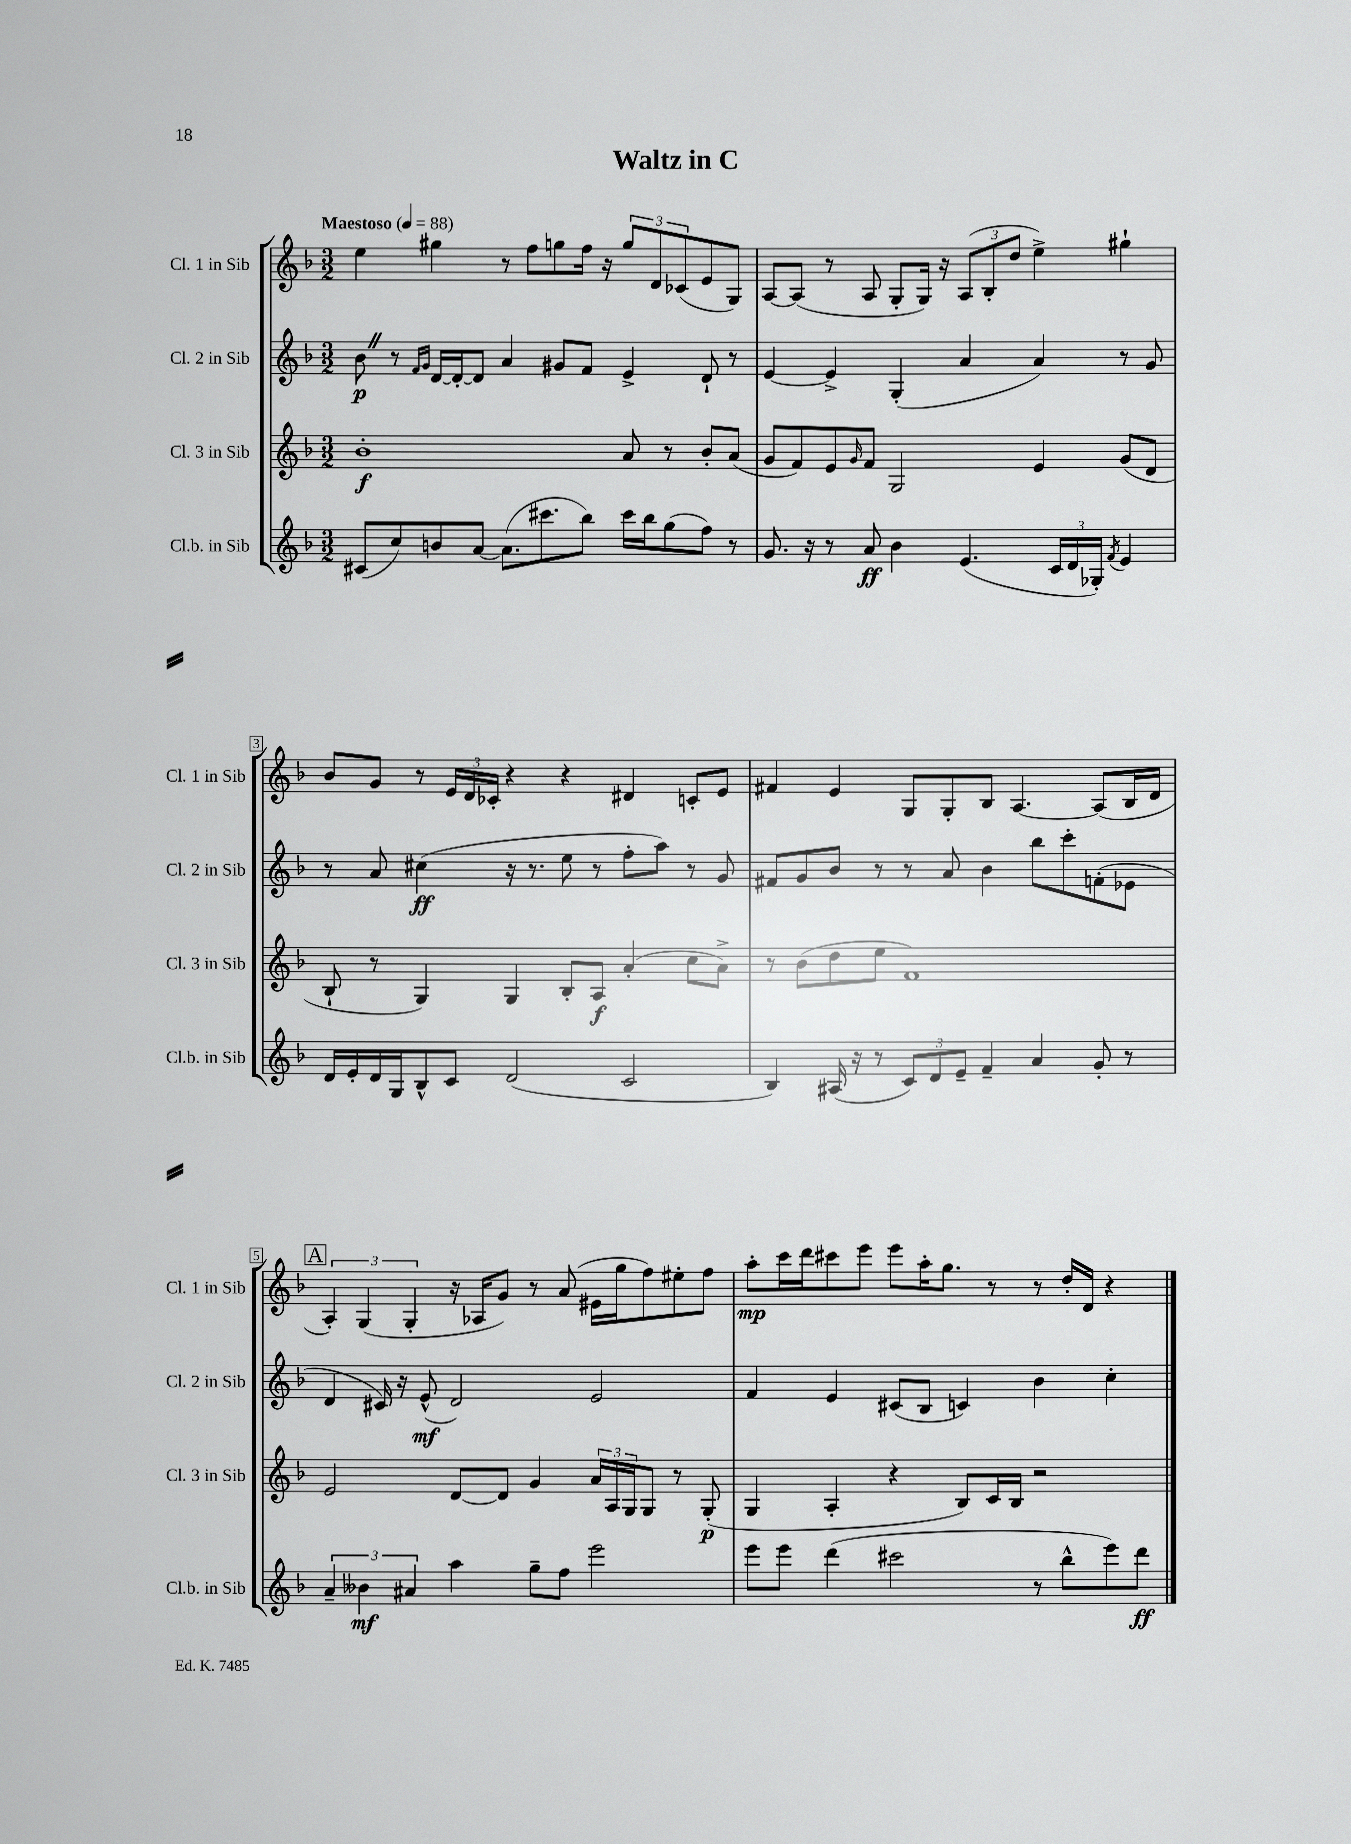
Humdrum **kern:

**kern	**kern	**kern	**kern
*staff4	*staff3	*staff2	*staff1
*clefG2	*clefG2	*clefG2	*clefG2
*k[b-]	*k[b-]	*k[b-]	*k[b-]
*M3/2	*M3/2	*M3/2	*M3/2
*MM88	*MM88	*MM88	*MM88
(8c#/L	1b-'	8b-\	4ee\
8cc/)	.	8r	.
.	.	16qqf/LL	.
.	.	16qqg/JJ	.
8b/	.	[16d/LL	4gg#\
.	.	16d'/_J	.
[8a/J	.	8d/]J	.
(8.a\]L	.	4a/	8r
.	.	.	8ff\L
8.ccc#\	.	.	.
.	.	8g#/L	8gg\
8bb-\J)	.	8f/J	16ff\Jk
.	.	.	16r
16ccc#\LL	8a/	4e^/	12gg/L
16bb-\J	.	.	.
.	.	.	12d/
(8gg\	8r	.	.
.	.	.	(12c-/
8ff\J)	8b-'/L	8d`/	8e/
8r	(8a/J	8r	8G/J)
=	=	=	=
8.g/	8g/L	[4e/	[8A/L
.	8f/)	.	(8A/]J
16r	.	.	.
8r	8e/	4e^/]	8r
.	16qqg/	.	.
8a/	8f/J	.	8A/
4b-\	2G/	(4G'/	8G'/L
.	.	.	16G/Jk)
.	.	.	16r
(4.e/	.	4a/	(12A/L
.	.	.	12B-'/
.	.	.	12dd/J
.	4e/	4a/)	4ee^\)
24c/LL	.	.	.
24d/	.	.	.
24G-'/JJ)	.	.	.
8qf/	.	.	.
4e/	(8g/L	8r	4gg#`\
.	8d/J	8g/	.
=	=	=	=
16d/LL	8B-`/	8r	8b-/L
16e'/	.	.	.
16d/	8r	8a/	8g/J
16G/J	.	.	.
8B-^^/	4G/)	(4cc#\	8r
8c/J	.	.	24e/LL
.	.	.	24d/
.	.	.	24c-'/JJ
(2d/	4G/	16r	4r
.	.	8.r	.
.	8B-'/L	8ee\	4r
.	8A/J	8r	.
2c/	(4a'/	8ff'\L	4d#/
.	.	8aa\J)	.
.	8cc\L	8r	8c'/L
.	8a^\J)	8g/	8e/J
=	=	=	=
4B-/)	8r	8f#/L	4f#/
.	(8b-\L	8g/	.
(16A#/	8dd\	8b-/J	4e/
16r	.	.	.
8r	8ee\J	8r	.
12c/L)	1f)	8r	8G/L
12d/	.	.	.
.	.	8a/	8G'/
12e~/J	.	.	.
4f~/	.	4b-\	8B-/J
.	.	.	[4.A/
4a/	.	8bb-\L	.
.	.	8ccc'\	.
8g'/	.	(8f'\	(8A/]L
8r	.	8e-\J	16B-/L
.	.	.	16d/JJ
=	=	=	=
6a~/	2e/	4d/	6A'/)
6b--\	.	.	(6G/
.	.	16c#/)	.
.	.	16r	.
6a#/	.	.	6G'/
.	.	(8e^^/	.
4aa\	[8d/L	2d/)	16r
.	.	.	16A-/LK
.	8d/]J	.	8g/J)
8gg~\L	4g/	.	8r
8ff\J	.	.	(8a/
2eee\	24a/LL	2e/	16e#\LL
.	24A/	.	.
.	.	.	16gg\J
.	24G/J	.	.
.	8G/J	.	8ff\)
.	8r	.	8ee#'\
.	(8G'/	.	8ff\J
=	=	=	=
8eee\L	4G/	4f/	8aa'\L
8eee\J	.	.	16ccc\L
.	.	.	16ddd\J
(4ddd\	4A'/	4e/	8ccc#\
.	.	.	8eee\J
2ccc#\	4r	(8c#/L	8eee\L
.	.	8B-/J	16aa'\K
.	.	.	8.gg\J
.	8B-/L)	4c/)	.
.	16c/L	.	8r
.	16B-/JJ	.	.
8r	2r	4b-\	8r
8bb-^^\L	.	.	16dd'/LL
.	.	.	16d/JJ
8eee\)	.	4cc'\	4r
8ddd\J	.	.	.
==	==	==	==
*-	*-	*-	*-
